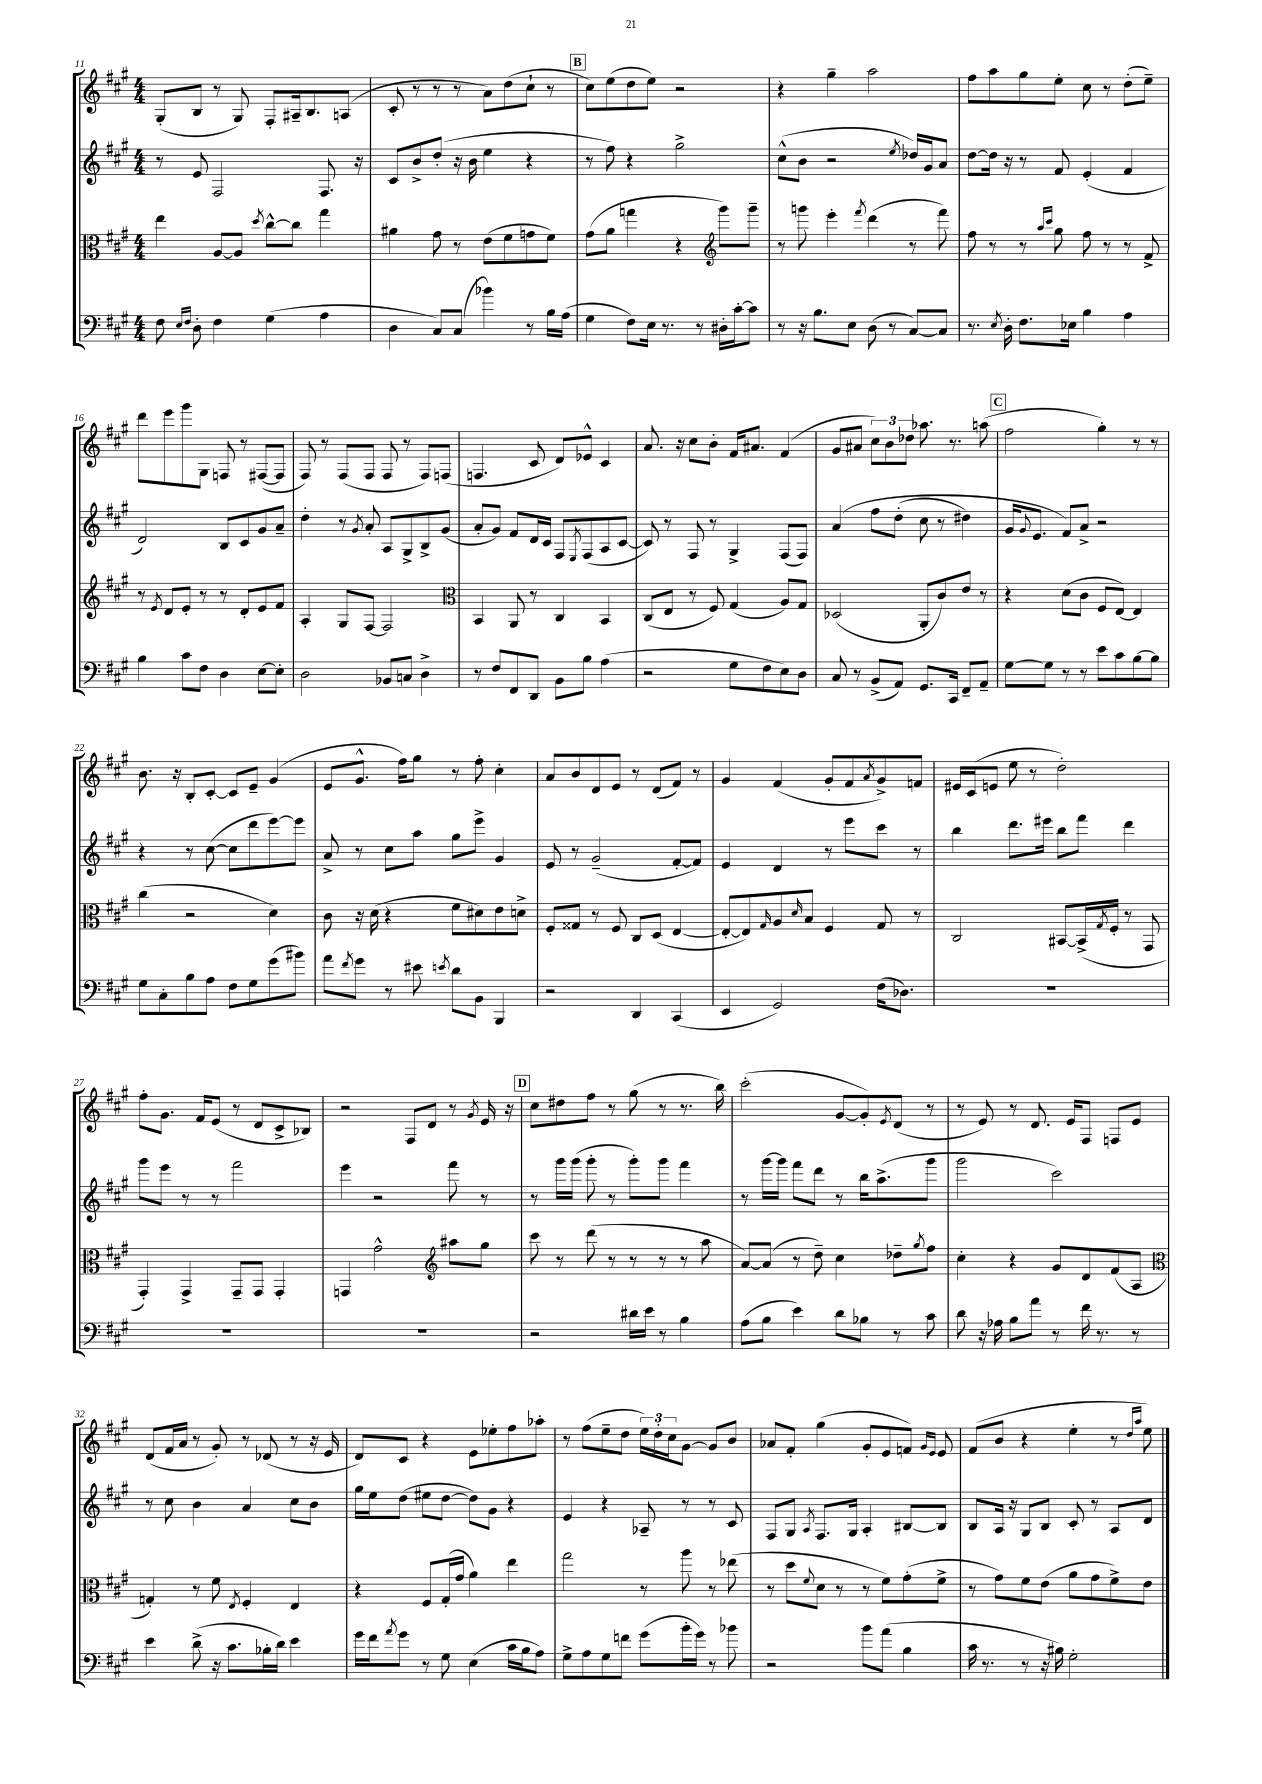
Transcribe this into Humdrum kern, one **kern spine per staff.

**kern	**kern	**kern	**kern
*staff4	*staff3	*staff2	*staff1
*clefF4	*clefC3	*clefG2	*clefG2
*k[f#c#g#]	*k[f#c#g#]	*k[f#c#g#]	*k[f#c#g#]
*M4/4	*M4/4	*M4/4	*M4/4
8F#	4ee	8r	(8G#'
16qqE	.	.	.
16qqF#	.	.	.
8D'	.	8e	8B
4F#	[8A	2F#	8r
.	8A]	.	8G#)
.	8qdd	.	.
(4G#	[8cc#^^	.	8F#'
.	8cc#]	.	16A#~
.	.	.	8.B
4A	4gg#	8.F#	.
.	.	.	(8A
.	.	16r	.
=	=	=	=
4D	4a#	8c#	8c#'
.	.	8b^	8r
8C#)	8g#	(8dd'	8r
(8C#	8r	16r	8r
.	.	16b	.
4b-)	(8e	4ee	8a)
.	8f#	.	(8dd
8r	8g	4r	8cc#`
16B	8f#)	.	8r
(16A	.	.	.
=	=	=	=
4G#	(8g#	8r	8cc#)
.	8a	8ff#)	(8ee
8F#)	4gg	4r	8dd
16E	.	.	8ee)
8.r	.	.	.
.	4r	2gg#^	2r
8r	.	.	.
*	*clefG2	*	*
16D#'	8ggg#)	.	.
[16c#'	.	.	.
8c#]	8ggg#~	.	.
=	=	=	=
8r	8r	(8cc#^^	4r
16r	8ggg	8b	.
8.B	.	.	.
.	4eee'	2r	4gg#~
8E	.	.	.
.	8qfff#	.	.
(8D	(4ddd	.	2aa
8r	.	.	.
.	.	8qee	.
[8C#)	8r	16dd-)	.
.	.	16g#	.
8C#]	8fff#)	8a	.
=	=	=	=
8.r	8ff#	[8dd	8ff#
.	8r	16dd]	8aa
8qE	.	.	.
16D'	.	16r	.
8.F#	8r	8r	8gg#
.	16qqaa	.	.
.	16qqccc#	.	.
.	8gg#	8f#	8ee'
16E-	.	.	.
4B	8ff#	(4e'	8cc#
.	8r	.	8r
4A	8r	4f#	(8dd'
.	8f#^	.	8ee~)
=	=	=	=
4B	8r	2d)	8ddd
.	8qe	.	.
.	8d	.	8eee
8c#	8e'	.	8ggg#
8F#	8r	.	8G#
4D	8r	8B	8F
.	8d'	8c#	8r
[8E	8e	8g#	([8F#
8E']	8f#	8a~	8F#]
=	=	=	=
2D	4A'	4dd'	8F#)
.	.	.	8r
.	8G#	8r	(8F#
.	.	8qg#	.
.	[8F#	8a'	8F#
8BB-	2F#]	8A	8F#
8C	.	8G#^	8r
4D^	.	8B^	8F#)
.	.	(8g#	(8F
=	=	=	=
*	*clefC3	*	*
8r	4BB	8a'	4.F
8F#	.	8g#)	.
8FF#	8AA	8f#	.
8DD	8r	16d	8c#
.	.	16c#	.
8BB	4C#	8F#	8d)
.	.	8qE	.
8B	.	(8F#	8e-^^
(4A	4BB	8A	4c#
.	.	[8c#	.
=	=	=	=
2r	(8C#	8c#])	8.a
.	8E	8r	.
.	.	.	16r
.	8r	8F#	8cc#
.	8F#)	8r	8b'
8G#	(4G#	4G#^	16f#
.	.	.	8.a#
8F#	.	.	.
8E)	8A)	(8F#	(4f#
8D	8G#	8F#)	.
=	=	=	=
8C#	(2D-	&(4a	8g#
8r	.	.	8a#
(8BB^	.	8ff#	12cc#)
.	.	.	12b
8AA)	.	(8dd'	.
.	.	.	12dd-
8.GG#	8AA'	8cc#	8.aa-
.	8c#)	8r	.
16CC#	.	.	8.r
8FF#~	8e	4dd#)	.
8AA~	8r	.	(8aa
=	=	=	=
[8G#	4r	16g#	2ff#
.	.	8qqg#	.
.	.	8.e	.
8G#]	.	.	.
8r	(8d	8f#&)	.
8r	8c#	8a^	.
8e	8F#	2r	4gg#')
8c#	[8E)	.	.
[8B	4E]	.	8r
8B]	.	.	8r
=	=	=	=
8G#	(4cc#	4r	8.b
8C#'	.	.	.
.	.	.	16r
8B	2r	8r	8B'
8A	.	([8cc#	[8c#'
8F#	.	8cc#]	8c#]
8G#	.	8ddd	8e~
(8g#	4d)	[8eee)	(4g#
8b#)	.	8eee]	.
=	=	=	=
8a	8c#	8a^	8e
8qf#	.	.	.
8g#	16r	8r	8.g#^^
.	(16d	.	.
8r	4r	8cc#	.
.	.	.	16ff#)
8e#	.	8aa	8gg#
8qe	.	.	.
8d	8f#	8gg#	8r
8BB	8d#)	8eee^	8ff#'
4BBB	8e	4g#	4cc#'
.	8d^	.	.
=	=	=	=
2r	8F#'	8e	8a
.	8G##	8r	8b
.	8r	(2g#~	8d
.	8F#	.	8e
4DD	8C#	.	8r
.	(8D	.	(8d
(4CC#	[4E	[8f#'	8f#)
.	.	8f#])	8r
=	=	=	=
4EE	8E'_	4e	4g#
.	8E])	.	.
.	16qqG#	.	.
2GG#)	8A	4d	(4f#
.	16qqd	.	.
.	8B	.	.
.	4F#	8r	8g#'
.	.	8eee	8f#
.	.	.	8qa
(16F#	8G#	8ccc#	8g#^)
8.D-)	.	.	.
.	8r	8r	8f
=	=	=	=
1r	2C#	4bb	16e#
.	.	.	(16c#
.	.	.	8e
.	.	8.ddd	8ee
.	.	.	8r
.	.	16eee#	.
.	[8BB#	8bb	2dd')
.	(16BB#^]	8fff#	.
.	8qG#	.	.
.	16F#'	.	.
.	8r	4ddd	.
.	8GG#	.	.
=	=	=	=
1r	4GG#')	8ggg#	8ff#'
.	.	8eee	8.g#
.	4GG#^	8r	.
.	.	.	16f#
.	.	8r	(8e
.	8GG#~	2fff#	8r
.	8GG#	.	8d
.	4GG#'	.	8c#^
.	.	.	8B-)
=	=	=	=
1r	4GG	4eee	2r
.	2g#^^	2r	.
.	.	.	8F#
.	.	.	8d
*	*clefG2	*	*
.	8aa#	8fff#	8r
.	.	.	8qg#
.	8gg#	8r	16e
.	.	.	16r
=	=	=	=
2r	8ccc#	8r	8cc#
.	8r	16ggg#	8dd#
.	.	(16ggg#	.
.	(8ddd	8ggg#'	8ff#
.	8r	8r	8r
16d#	8r	8ggg#')	(8gg#
16e	.	.	.
8r	8r	8ggg#	8r
4B	8r	4fff#	8.r
.	8aa	.	.
.	.	.	16bb)
=	=	=	=
(8A	[8a)	8r	(2ccc#'
8B	(8a]	[16ggg#	.
.	.	16ggg#]	.
4e)	8r	8fff#	.
.	8dd~)	8ddd	.
8d	4cc#	8r	[8g#
8B-	.	16bb	8g#'])
.	.	(8.aa^	.
.	.	.	8qe
8r	8dd-~	.	(8d
.	8qgg#	.	.
8c#	8ff#	8ggg#	8r
=	=	=	=
8d	4cc#'	2ggg#	8r
16r	.	.	8e)
16A-	.	.	.
8B	4r	.	8r
8a	.	.	8.d
8r	8g#	2ccc#)	.
.	.	.	16e
16f#	8d	.	8F#
8.r	.	.	.
.	(8f#	.	8F
8r	8A	.	8e
=	=	=	=
*	*clefC3	*	*
4e	4G')	8r	(8d
.	.	8cc#	16f#
.	.	.	16a
(8d^	8r	4b	8r
16r	8f#	.	8g#')
8.c#	.	.	.
.	8qE	.	.
.	4F#'	4a	8r
16B-'	.	.	(8d-
16d)	.	.	.
4e	4E	8cc#	8r
.	.	8b	16r
.	.	.	16e
=	=	=	=
16g#	4r	16gg#	8d)
16f#	.	16ee	.
8qa	.	.	.
8g#	.	(8dd	8c#
8r	8F#	8ee#	4r
8G#	(16G#'	[8dd	.
.	16g#	.	.
(4E	4a)	8dd])	8e
.	.	8g#	8ee-'
16c#	4ee	4r	8ff#
16B	.	.	.
8A)	.	.	8aa-'
=	=	=	=
8G#^	2gg#	4e	8r
8A	.	.	(8ff#
8G#	.	4r	8ee~
8f	.	.	8dd
(8g#	8r	8A-~	24ee)
.	.	.	24dd'
.	.	.	24cc#
16b'	8aa	8r	[8g#
16g#)	.	.	.
8r	8r	8r	8g#]
8b-	(8ee-	8c#	8b
=	=	=	=
2r	8r	8F#	8a-
.	8dd	8G#	8f#'
.	8qqf#	8qA	.
.	8d	8.F#	(4gg#
.	8r	.	.
.	.	16G#	.
8b	8r	4A'	8g#'
(8a	8f#)	.	8e
4B	(8g#'	[8B#	8f)
.	.	.	16qqg#
.	.	.	16qqe
.	8f#^	8B#]	8e
=	=	=	=
16c#	8r	8B	(8f#
8.r	.	.	.
.	8g#)	16A	8b
.	.	16r	.
8r	8f#	8G#	4r
16r	(8e	8B	.
16B#)	.	.	.
2G#'	8a	8c#'	4ee'
.	8g#	8r	.
.	8f#^)	8A	8r
.	.	.	16qqdd
.	.	.	16qqaa
.	8e	8d	8ee)
==	==	==	==
*-	*-	*-	*-
